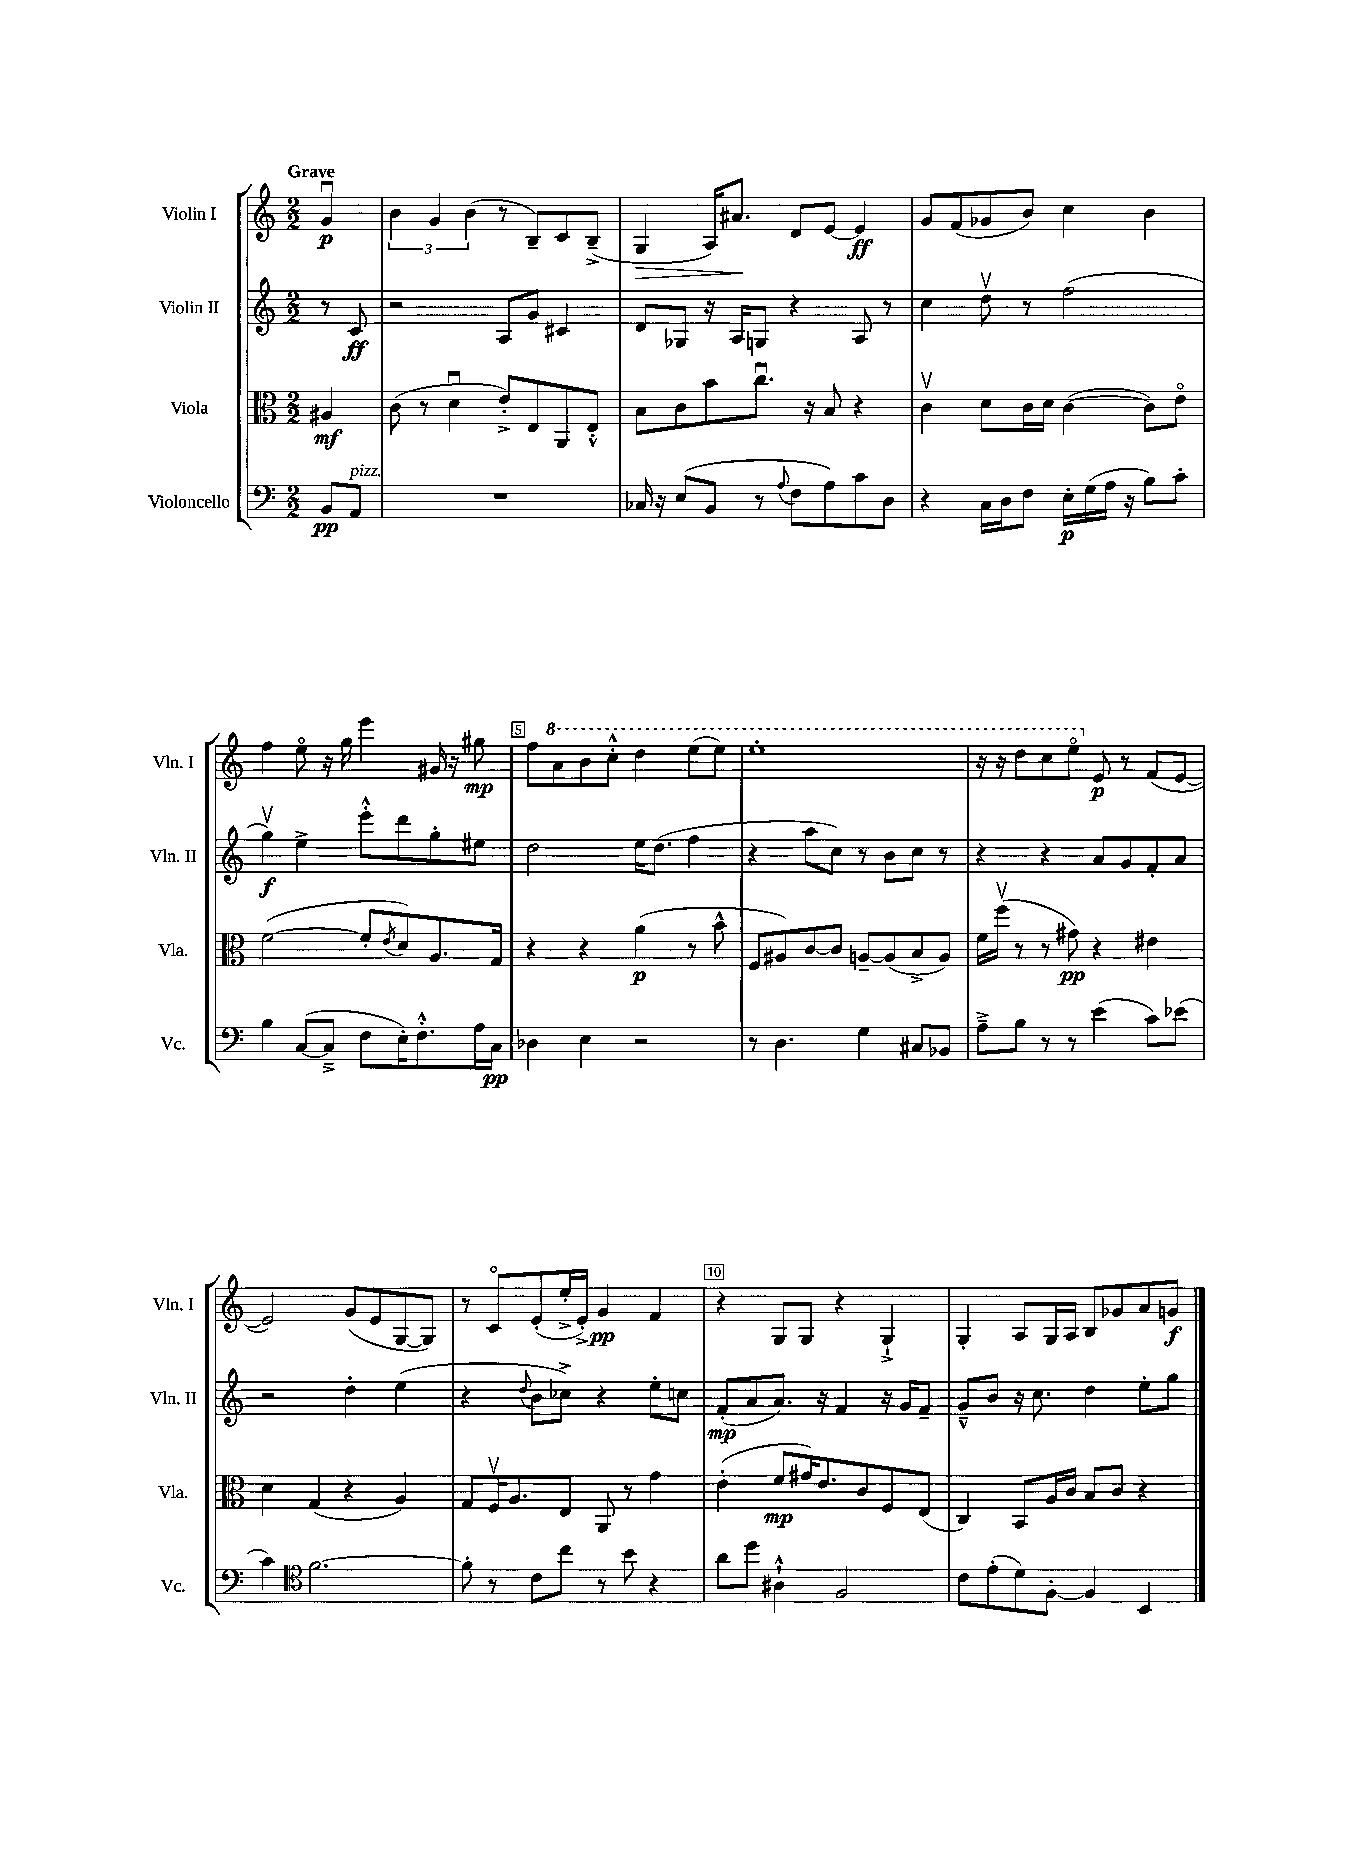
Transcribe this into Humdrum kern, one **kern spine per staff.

**kern	**kern	**kern	**kern
*staff4	*staff3	*staff2	*staff1
*clefF4	*clefC3	*clefG2	*clefG2
*k[]	*k[]	*k[]	*k[]
*M2/2	*M2/2	*M2/2	*M2/2
8BB	4A#	8r	4gu
8AA	.	8c	.
=	=	=	=
1r	(8c	2r	6b
.	8r	.	.
.	.	.	6g
.	4du	.	.
.	.	.	(6b
.	8e'^)	8A	8r
.	8E	8g	8B~)
.	8AA	4c#	8c
.	8E'^^	.	(8B~^
=	=	=	=
16C-	8B	8d	4G
16r	.	.	.
(8E	8c	8G-	.
8BB	8b	16r	16A)
.	.	16A	8.a#
8r	8.ccu	8G	.
8qqA	.	.	.
8F	.	4r	8d
.	16r	.	.
8A)	8B	.	[8e
8c	4r	8A	4e]
8D	.	8r	.
=	=	=	=
4r	4cv	4cc	8g
.	.	.	(8f
16C	8d	8ddv	8g-
16D	.	.	.
8F	16c	8r	8b)
.	16d	.	.
16E'	([4c	(2ff	4cc
(16G	.	.	.
16A	.	.	.
16r	.	.	.
8B)	8c])	.	4b
8c'	8eo	.	.
=	=	=	=
4B	([2f	4ggv)	4ff
([8C	.	4ee^	8eeo
8C~^]	.	.	16r
.	.	.	16gg
8F	8f']	8eee'^^	4eee
.	8qe	.	.
16E')	8d)	8ddd	.
8.F'^^	.	.	.
.	8.A	8gg'	16g#
.	.	.	16r
16A	.	8ee#	8gg#
16C	16G	.	.
=	=	=	=
4D-	4r	2dd	8ff
.	.	.	8aa
4E	4r	.	8bb
.	.	.	8ccc'^^
2r	(4a	16ee	4ddd
.	.	(8.dd	.
.	8r	4ff	(8eee
.	8b^^	.	8eee)
=	=	=	=
8r	8F	4r	1eee'
4.D	8A#)	.	.
.	[8c	8aa	.
.	8c]	8cc)	.
4G	[8A~	8r	.
.	(8A]	8b	.
8C#	8B^	8cc	.
8BB-	8A)	8r	.
=	=	=	=
8A~^	16f	4r	16r
.	(16ffv	.	16r
8B	8r	.	8ddd
8r	8r	4r	8ccc
8r	8g#)	.	8eeeo
(4e	4r	8a	8e
.	.	8g	8r
8c)	4e#	8f'	(8f
(8e-	.	8a	[8e
=	=	=	=
4c)	4d	2r	2e])
*clefC4	*	*	*
[2.f	(4G	.	.
.	4r	4dd'	(8g
.	.	.	8e
.	4A)	(4ee	[8G
.	.	.	8G])
=	=	=	=
8f']	8G	4r	8r
8r	16Fv	.	8co
.	8.A	.	.
.	.	8qqdd	.
8c	.	8b	(8e'
8cc	8E	8cc-^)	16ee'^
.	.	.	16e'^)
8r	8AA	4r	4g
8b	8r	.	.
4r	4g	8ee'	4f
.	.	8cc	.
=	=	=	=
8a	(4e'	(8f'	4r
8dd	.	8a	.
4A#`^^	8f	8.a)	8G
.	16g#)	.	8G
.	8.e	16r	.
2F	.	4f	4r
.	8c	.	.
.	8F	16r	4G`^
.	.	16g	.
.	(8E	8f~	.
=	=	=	=
8c	4C)	8g~^^	4G'
(8e'	.	8b	.
8d)	8BB	16r	8A
.	.	8.cc	.
[8F'	16A	.	16G
.	16c	.	16A
4F]	8B	4dd	8B
.	8c	.	8g-
4BB	4r	8ee'	8a
.	.	8gg	8g
==	==	==	==
*-	*-	*-	*-
